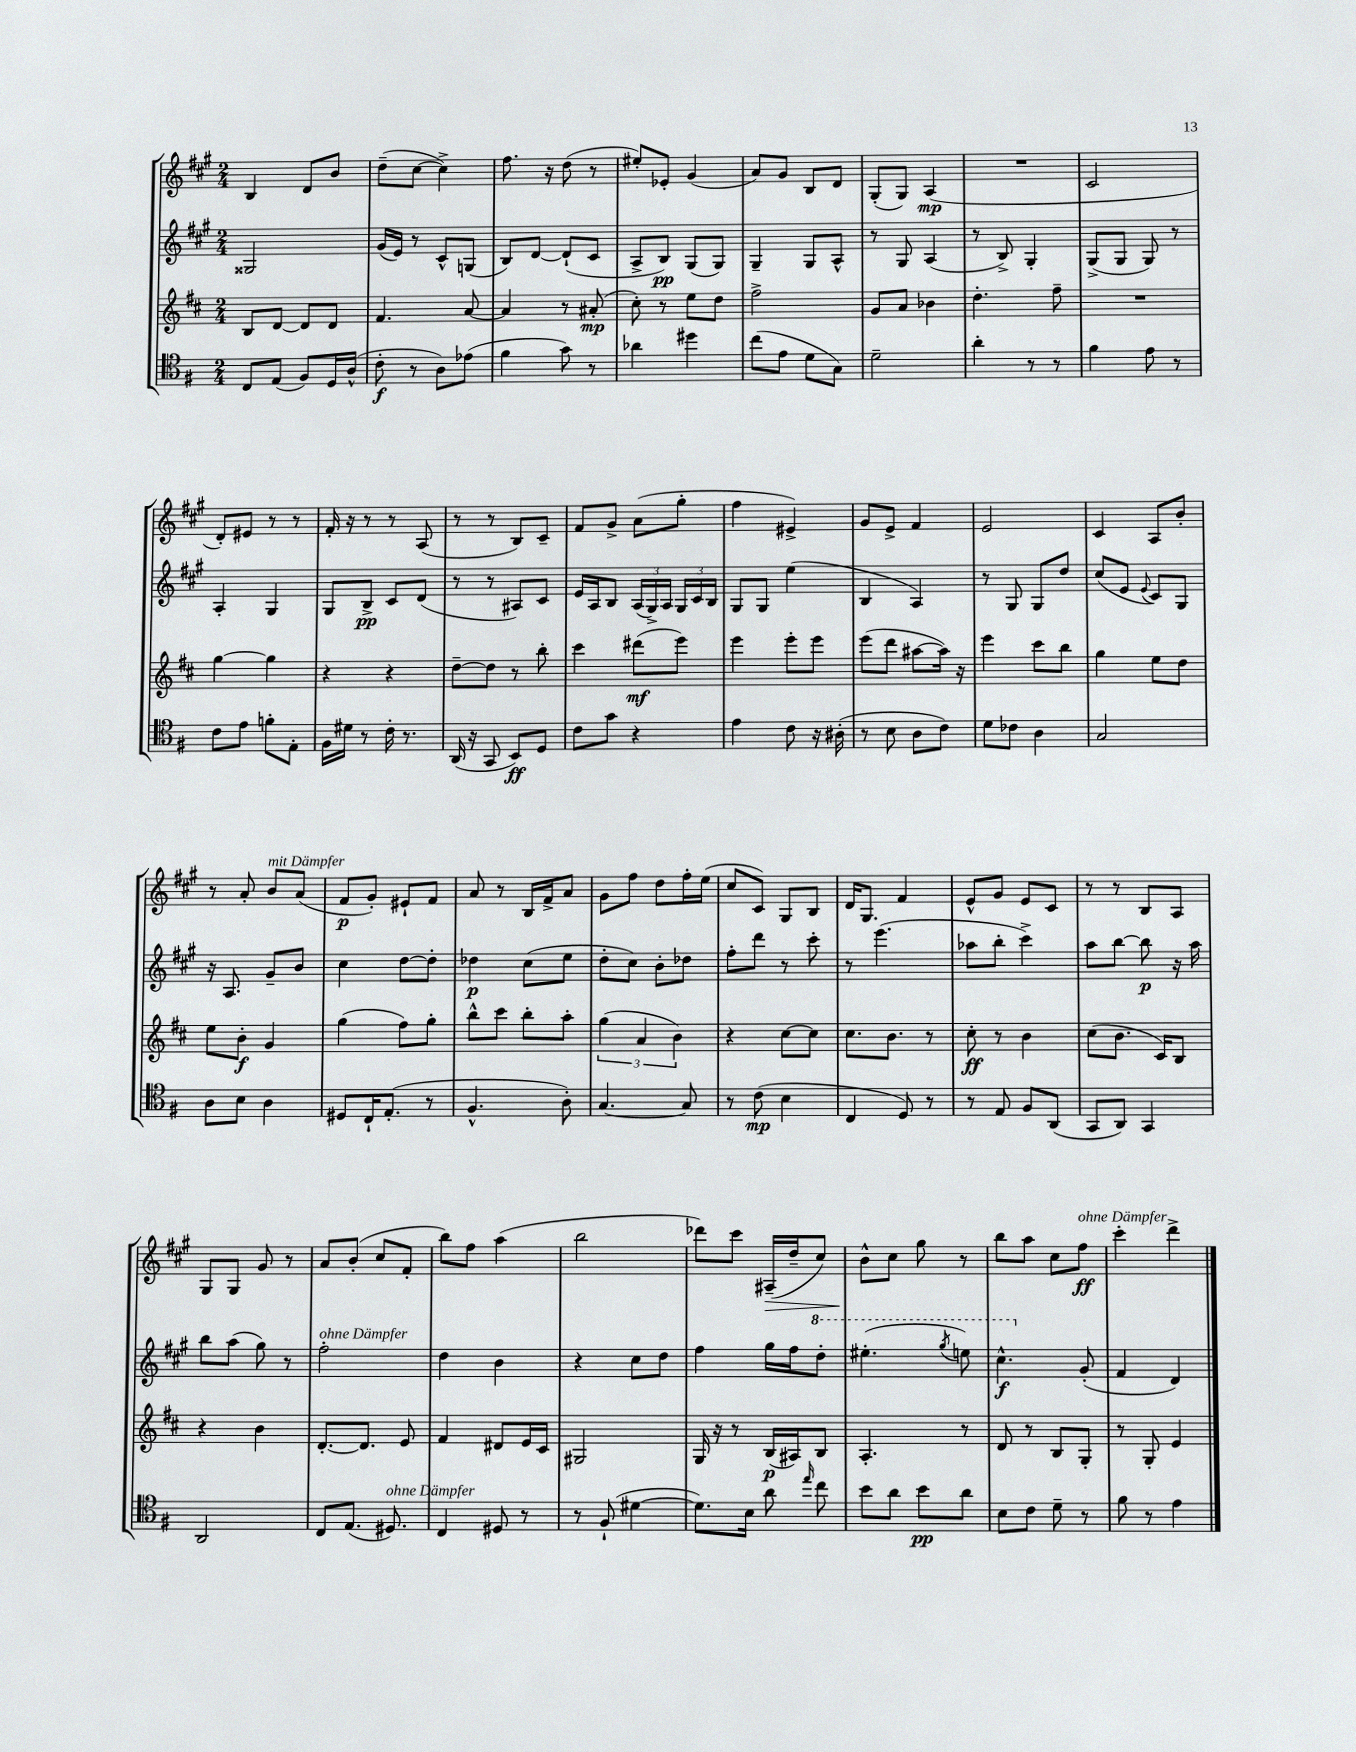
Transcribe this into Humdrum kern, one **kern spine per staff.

**kern	**kern	**kern	**kern
*staff4	*staff3	*staff2	*staff1
*clefC4	*clefG2	*clefG2	*clefG2
*k[f#]	*k[f#c#]	*k[f#c#g#]	*k[f#c#g#]
*M2/4	*M2/4	*M2/4	*M2/4
8C/L	8B/L	2G##/	4B/
(8E/J	[8d/J	.	.
8F#/L)	8d/]L	.	8d/L
16D/L	8d/J	.	8b/J
(16A^^/JJ	.	.	.
=	=	=	=
8c'\	4.f#/	(16g#/LL	(8dd~\L
.	.	16e/JJ)	.
8r	.	8r	[8cc#\J
8A\L)	.	8c#^^/L	4cc#^\])
(8e-\J	[8a/	(8G/J	.
=	=	=	=
4f#\	4a/]	8B/L)	8.ff#\
.	.	[8d/J	.
.	.	.	16r
8g\)	8r	(8d`/]L	(8dd\
8r	(8a#'/	8c#/J	8r
=	=	=	=
4a-\	8cc#'\)	8A^/L	8ee#'/L)
.	8r	8B/J)	8e-'/J
4dd#\	8ee\L	(8G#/L	(4g#/
.	8dd\J	8G#/J)	.
=	=	=	=
(8cc\L	2ff#^\	4G#~/	8a/L)
8e\J	.	.	8g#/J
8d\L	.	8G#/L	8B/L
8G\J)	.	8A^^/J	8d/J
=	=	=	=
2d~\	8g/L	8r	(8G#'/L
.	8a/J	8G#/	8G#/J)
.	4b-\	(4A/	(4A/
=	=	=	=
4a'\	4.dd'\	8r	2r
.	.	8B^/)	.
8r	.	4G#'/	.
8r	8ff#~\	.	.
=	=	=	=
4f#\	2r	(8G#^/L	2c#/
.	.	8G#/J	.
8e\	.	8G#/)	.
8r	.	8r	.
=	=	=	=
8c\L	[4gg\	4A'/	8d'/L)
8e\J	.	.	8e#/J
8f'\L	4gg\]	4G#/	8r
8E'\J	.	.	8r
=	=	=	=
16F#\LL	4r	8G#/L	16f#'/
16d#\JJ	.	.	16r
8r	.	8B^/J	8r
16c'\	4r	8c#/L	8r
8.r	.	.	.
.	.	(8d/J	(8A/
=	=	=	=
(16AA/	[8dd~\L	8r	8r
16r	.	.	.
8GG/	8dd\]J	8r	8r
8BB/L)	8r	8A#/L)	8B/L)
8D/J	8bb'\	8c#/J	8c#~/J
=	=	=	=
8c\L	4ccc#\	16e/LL	8f#/L
.	.	16A/J	.
8g\J	.	8B/J	8g#^/J
4r	(8ddd#\L	(24A/LL	(8a\L
.	.	24G#^/)	.
.	.	24A/JJ	.
.	8eee\J)	24G#/LL	8gg#'\J
.	.	24c#/	.
.	.	24B/JJ	.
=	=	=	=
4e\	4eee\	8G#/L	4ff#\
.	.	8G#/J	.
8c\	8eee'\L	(4ee\	4e#^/)
16r	8eee\J	.	.
(16A#'\	.	.	.
=	=	=	=
8r	(8eee\L	4B/	8g#/L
8B\	8ddd\J	.	8e^/J
8A\L	[8aa#\L	4A/)	4f#/
8c\J)	16aa#\]Jk)	.	.
.	16r	.	.
=	=	=	=
8d\L	4eee\	8r	2e/
8c-\J	.	8G#/	.
4A\	8ccc#\L	8G#/L	.
.	8bb\J	8dd/J	.
=	=	=	=
2G/	4gg\	(8cc#/L	4c#/
.	.	8e/J	.
.	.	8qqe/	.
.	8ee\L	8c#/L)	8A/L
.	8dd\J	8G#/J	8b'/J
=	=	=	=
8A\L	8ee\L	16r	8r
.	.	8.A/	.
8B\J	8b'\J	.	8a'/
4A\	4g/	8g#~/L	8b/L
.	.	8b/J	(8a/J
=	=	=	=
8D#/L	(4gg\	4cc#\	8f#/L
16C`/K	.	.	8g#'/J)
(8.E'/J	.	.	.
.	8ff#\L)	[8dd\L	8e#`/L
8r	8gg'\J	8dd'\]J	8f#/J
=	=	=	=
4.F#^^/	8bb^^\L	4dd-\	8a/
.	8ccc#\J	.	8r
.	8bb'\L	(8cc#\L	16B/LL
.	.	.	16f#^/J
8A'\)	8aa'\J	8ee\J	8a/J
=	=	=	=
[4.G/	(6gg\	8dd'\L	8g#\L
.	.	8cc#\J)	8ff#\J
.	6a/	.	.
.	.	8b'\L	8dd\L
.	6b\)	.	.
8G/]	.	8dd-\J	16ff#'\L
.	.	.	(16ee\JJ
=	=	=	=
8r	4r	8ff#'\L	8cc#/L
(8c\	.	8ddd\J	8c#/J)
4B\	[8cc#\L	8r	8G#/L
.	8cc#\]J	8ccc#'\	8B/J
=	=	=	=
4C/	8.cc#\L	8r	16d/LK
.	.	.	8.G#/J
.	.	(4.eee\	.
.	8.b\J	.	.
8D/)	.	.	4f#/
8r	8r	.	.
=	=	=	=
8r	8cc#'\	8aa-\L	8e^^/L
8E/	8r	8bb'\J	8g#/J
8F#/L	4b\	4ccc#^\)	8e/L
(8AA/J	.	.	8c#/J
=	=	=	=
8GG/L	(8cc#\L	8aa\L	8r
8AA/J)	8.b\J	[8bb\J	8r
4GG/	.	8bb\]	8B/L
.	16c#/LK)	.	.
.	8B/J	16r	8A/J
.	.	16aa\	.
=	=	=	=
2AA/	4r	8bb\L	8G#/L
.	.	(8aa\J	8G#/J
.	4b\	8gg#\)	8g#/
.	.	8r	8r
=	=	=	=
8C/L	[8.d'/L	2ff#'\	8a/L
(8.E/J	.	.	(8b'/J
.	8.d/]J	.	.
.	.	.	8cc#/L
8.D#/)	.	.	.
.	8e/	.	8f#'/J
=	=	=	=
4C/	4f#/	4dd\	8bb\L)
.	.	.	8ff#\J
8D#/	8d#/L	4b\	(4aa\
8r	16e/L	.	.
.	16c#/JJ	.	.
=	=	=	=
8r	2G#/	4r	2bb\
(8F#`/	.	.	.
[4d#\	.	8cc#\L	.
.	.	8dd\J	.
=	=	=	=
8.d#\]L)	16G/	4ff#\	8ddd-\L)
.	16r	.	.
.	8r	.	8ccc#\J
16B\Jk	.	.	.
8a\	(16B/LL	16gg#\LL	(16A#~/LL
.	16A#/J)	16ff#\J	16dd~/J
16qqee/	.	.	.
8cc\	8B/J	8ddd'\J	8cc#/J)
=	=	=	=
8b\L	4.A'/	(4.eee#'\	8b^^\L
8a\J	.	.	8cc#\J
8b\L	.	.	8gg#\
.	.	8qggg#/	.
8a\J	8r	8eee\)	8r
=	=	=	=
8B\L	8d/	4.ccc#^^\	8bb\L
8c\J	8r	.	8aa\J
8d~\	8B/L	.	8cc#\L
8r	8G'/J	(8g#'/	8ff#\J
=	=	=	=
8f#\	8r	4f#/	4ccc#'\
8r	8G'/	.	.
4e\	4e/	4d/)	4ddd^\
==	==	==	==
*-	*-	*-	*-
